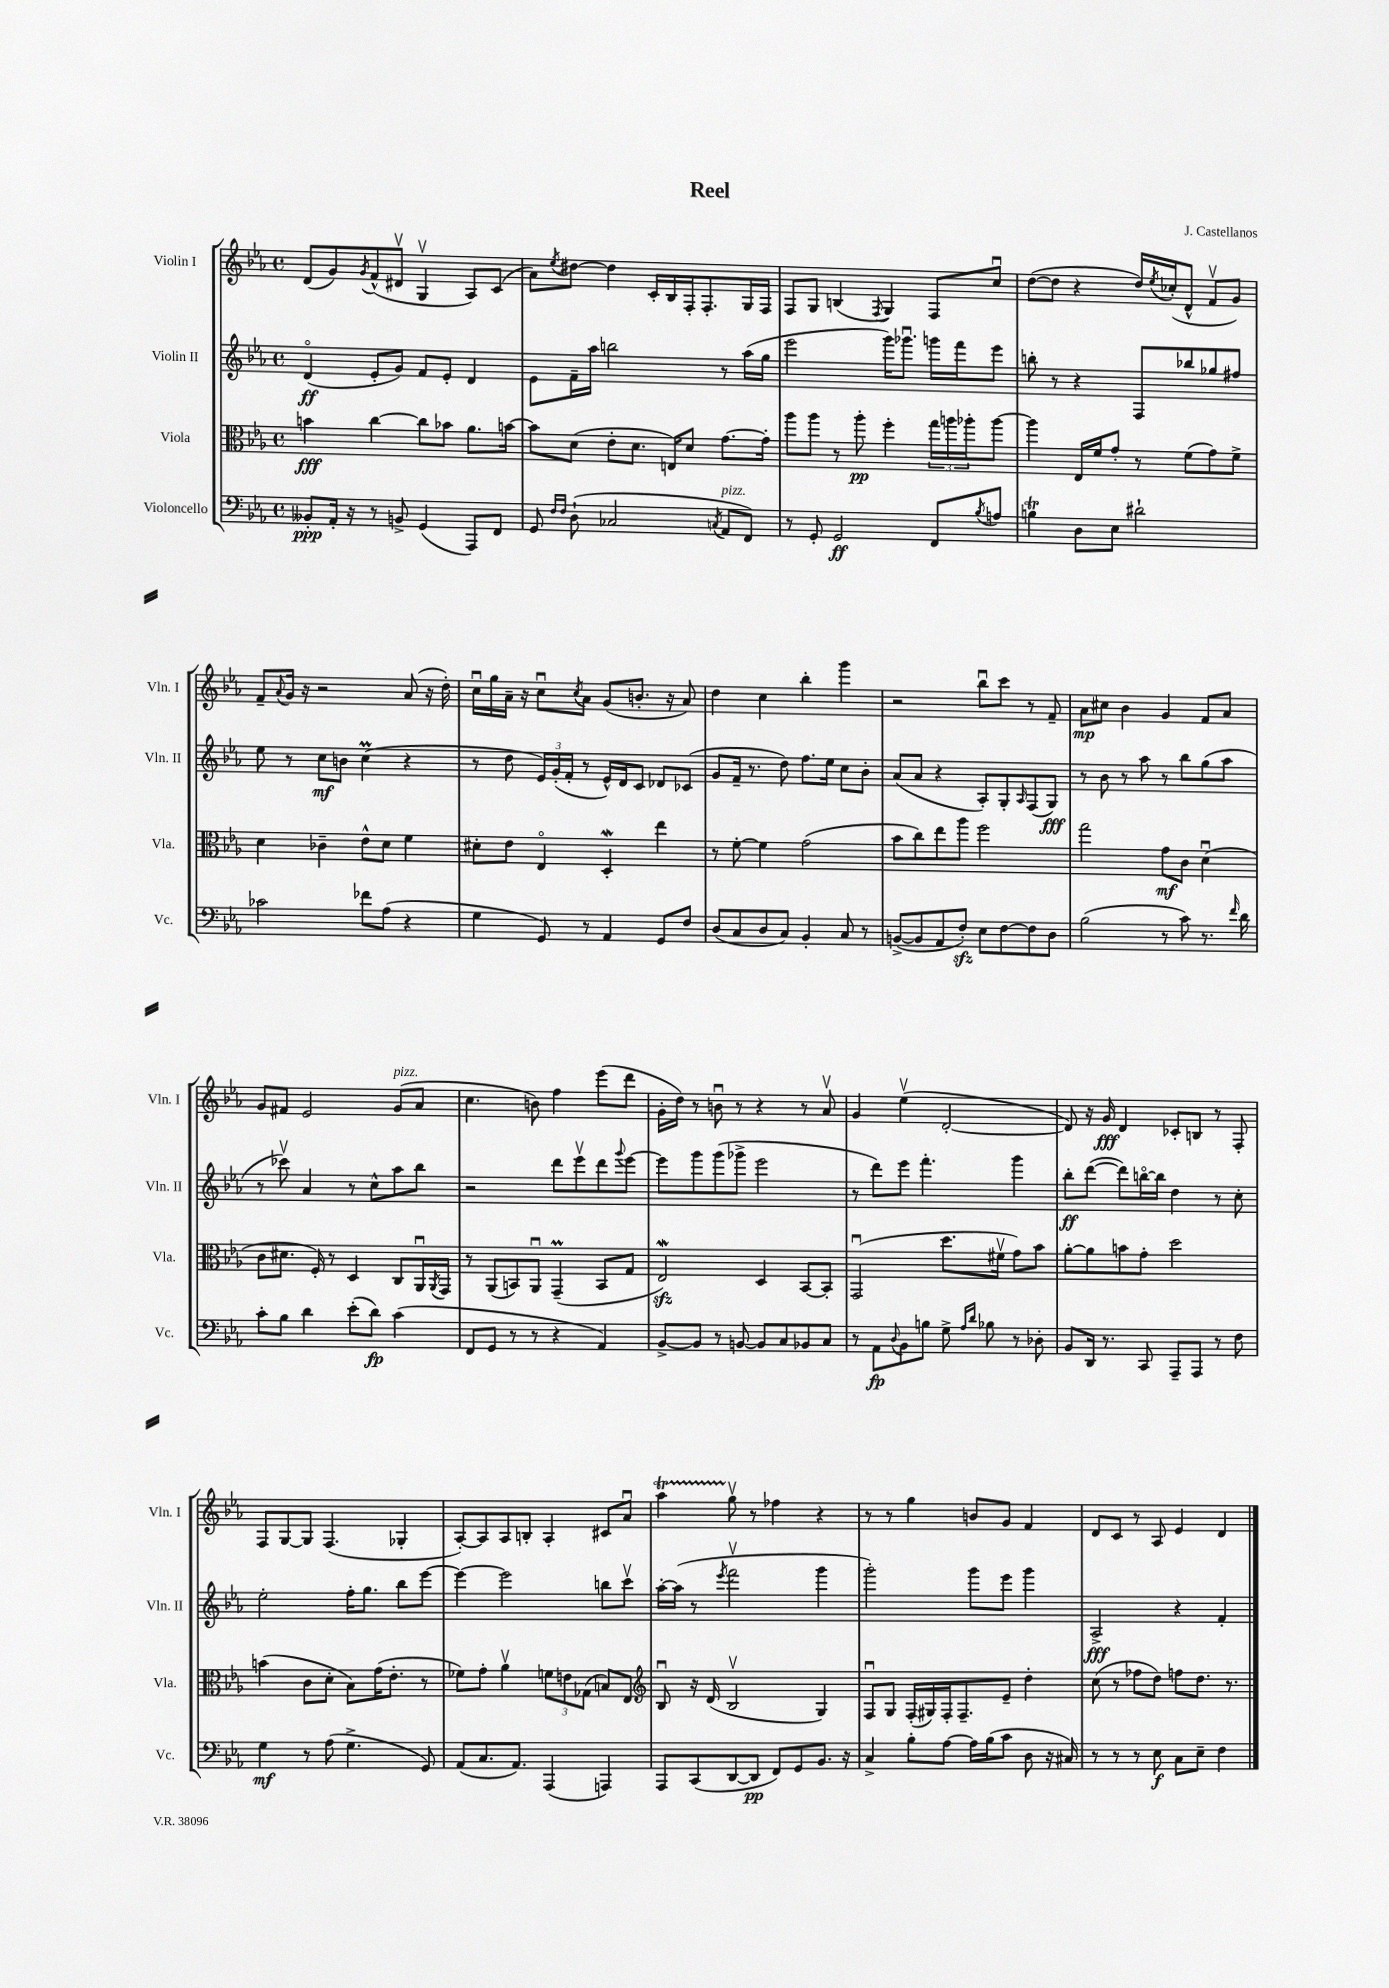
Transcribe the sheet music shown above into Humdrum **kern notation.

**kern	**kern	**kern	**kern
*staff4	*staff3	*staff2	*staff1
*clefF4	*clefC3	*clefG2	*clefG2
*k[b-e-a-]	*k[b-e-a-]	*k[b-e-a-]	*k[b-e-a-]
*M4/4	*M4/4	*M4/4	*M4/4
*met(c)	*met(c)	*met(c)	*met(c)
8BB--'	4b	(4do	(8d
16AA-'	.	.	8g)
16r	.	.	.
.	.	.	8qg
8r	[4cc	8e-'	(8f^^
8BB^	.	8g)	8d#v
(4GG	8cc]	8f	4Gv
.	8b-	8e-'	.
8AAA-)	8.a-	4d	8A-)
8FF	.	.	(8c
.	[16b	.	.
=	=	=	=
8GG	8b]	8e-	8a-)
16qqF	.	.	.
16qqF	.	.	8qee-
(8D`	(8d	16f~	[8dd#
.	.	16aa-	.
2C-	8e-'	2bb	4dd#]
.	8.d	.	.
.	.	.	16c'
.	16E)	.	16B-
.	8d	.	16F'
.	.	.	8.F'
8qC	.	.	.
8AA-	[8.g	8r	.
8FF)	.	(16aa-	16G
.	16g']	16gg	16F
=	=	=	=
8r	8aa-	2eee-	8F
8GG'	8aa-	.	8G
2GG	8r	.	(4B
.	8aa-'	.	.
.	.	.	8qF
.	4ff'	16ggg)	4G)
.	.	8.ggg-u	.
8FF	24gg	16ggg	8F
.	24aa	.	.
.	.	16fff	.
.	24aa-'	.	.
8qB-	.	.	.
8A	[8aa-	8eee-	8ccu
=	=	=	=
4B	4aa-]	8bb'	([8dd
.	.	8r	8dd]
8D	16E-	4r	4r
.	16f	.	.
8E-	8g'	.	.
2d#`	8r	8F	16dd)
.	.	.	8qee-
.	.	.	(16cc-'
.	(8f	8bb-	8d^^
.	8g)	8gg-	8fv
.	8f^	8ff#	8g)
=	=	=	=
2c-	4d	8ee-	8f~
.	.	.	8qqa-
.	.	8r	16g
.	.	.	16r
.	4c-~	8cc	2r
.	.	8b	.
8f-	8e-^^	(4cc	.
(8A-	8d	.	.
4r	4f	4r	(8a-
.	.	.	16r
.	.	.	16dd')
=	=	=	=
4G	8d#'	8r	16ccu
.	.	.	16gg
.	8e-	8dd	16a-~
.	.	.	16r
8GG)	4E-o	24e-)	8ccu
.	.	(24g'	.
.	.	24f'	.
.	.	.	8qcc
8r	.	8r	8a-
4AA-	4D'	16e-^^)	(8g
.	.	16d	.
.	.	8c	8.b'
8GG	4ee-	8d-	.
.	.	.	16r
8F	.	(8c-	8a-)
=	=	=	=
(8D	8r	8g	4dd
8C	[8f'	16f~	.
.	.	8.r	.
8D	4f]	.	4cc
8C)	.	8dd)	.
4BB-'	(2g	8.ff	4bb-'
.	.	16ee-	.
8C	.	8cc	4ggg
8r	.	8b-'	.
=	=	=	=
([8BB^	8b-	(8a-	2r
8BB]	8cc)	8a-	.
8AA-	8ee-	4r	.
8F')	8aa-	.	.
8E-	2ff	8A-')	8bb-u
[8F	.	8G'	8ccc
.	.	16qqA-	.
8F]	.	(8F	8r
8D	.	8G)	8f~
=	=	=	=
(2B-	2gg	8r	8a-
.	.	8b-	8cc#
.	.	8r	4b-
.	.	8aa-	.
8r	8g	8r	4g
8c)	8c	8bb-	.
8.r	(4du	(8gg	8f
.	.	8aa-	8a-
16qqf	.	.	.
16d	.	.	.
=	=	=	=
8c'	8c	8r	8g
8B-	8.d#	8ccc-v)	8f#
4d	.	4a-	2e-
.	16F')	.	.
.	8r	.	.
(8e-'	4D	8r	.
8d)	.	8cc^^	.
(4c	8C	8aa-	(8g
.	16AA-u	8bb-	8a-
.	8qAA-	.	.
.	16GG	.	.
=	=	=	=
8FF	8r	2r	4.cc
8GG	(8AA-	.	.
8r	8BB)	.	.
8r	8AA-u	.	8b)
4r	(4GG~	8ddd	4ff
.	.	8eee-v	.
4AA-)	8BB	8ddd	(8eee-
.	.	8qqggg	.
.	8G	[8eee-	8ddd
=	=	=	=
[8BB-^	2E-)	8eee-]	16g'
.	.	.	16dd)
8BB-]	.	8ggg	8r
8r	.	(8ggg	8bu
[8BB	.	8ggg-^	8r
8BB]	4D	2eee-	4r
8C	.	.	.
8BB-	[8BB-	.	8r
8C	8BB-']	.	8a-v
=	=	=	=
8r	(2GGu	8r	4g
8AA-	.	8ddd)	.
8qqD	.	.	.
8BB-	.	8eee-	(4ee-v
8B	.	4.fff'	.
8G^	8.dd	.	[2d'
16qqA-	.	.	.
16qqd	.	.	.
8B-	.	.	.
.	16f#v	.	.
8r	8g)	4ggg	.
8D-'	8b-	.	.
=	=	=	=
8BB-	[8a-'	8bb-'	8d])
16DD	8a-]	([8ddd	16r
8.r	.	.	16g
.	8b	8ddd])	4d
8CC	8g'	[16bbo	.
.	.	16bb]	.
8AAA-~	2dd	4dd	8c-'
8AAA-	.	.	8B
8r	.	8r	8r
8F	.	8cc'	8F'
=	=	=	=
4G	(4b	2ee-'	8F
.	.	.	[8G
8r	8c	.	8G]
(8A-	8d'	.	(4.F
4.G^	8B-)	16ff'	.
.	.	8.gg	.
.	(16g	.	.
.	8.e-'	.	.
.	.	8bb-	4G-'
8GG)	8r	[8eee-	.
=	=	=	=
(8AA-	8f-)	4eee-_	[8A-')
8.C	8g'	.	8A-]
.	4a-v	2eee-]	8A-
8.AA-)	.	.	.
.	.	.	8B'
(4AAA-	12f	.	4A-'
.	12e	.	.
.	(12G-	.	.
4AAA)	8B)	8bb	8c#
.	8E-	8cccv	8a-u
=	=	=	=
*	*clefG2	*	*
8AAA-	8B-u	[16aa-'	4aa-
.	.	(16aa-]	.
(8CC	16r	8r	.
.	(16d	.	.
.	.	8qeee-	.
[8DD	2B-v	2fffv	8ggv
8DD]	.	.	8r
8FF)	.	.	4ff-
8GG	.	.	.
8.BB-	4G)	4ggg	4r
16r	.	.	.
=	=	=	=
4C^	8Fu	2ggg')	8r
.	8G	.	8r
8B-'	(16F'	.	4gg
.	16G#)	.	.
[8A-	16F'	.	.
.	8.F~	.	.
16A-]	.	8ggg	8b
(16B-	.	.	.
8c	8e-~	8eee-	8g
8D	4dd'	4ggg	4f
16r	.	.	.
16C#)	.	.	.
=	=	=	=
8r	(8cc	2A-^	8d
8r	8r	.	8c
8r	8ff-	.	8r
8E-	8dd)	.	8A-
8C	8ff	4r	4e-
8E-~	8.dd	.	.
4F	.	4f'	4d
.	8.r	.	.
==	==	==	==
*-	*-	*-	*-
